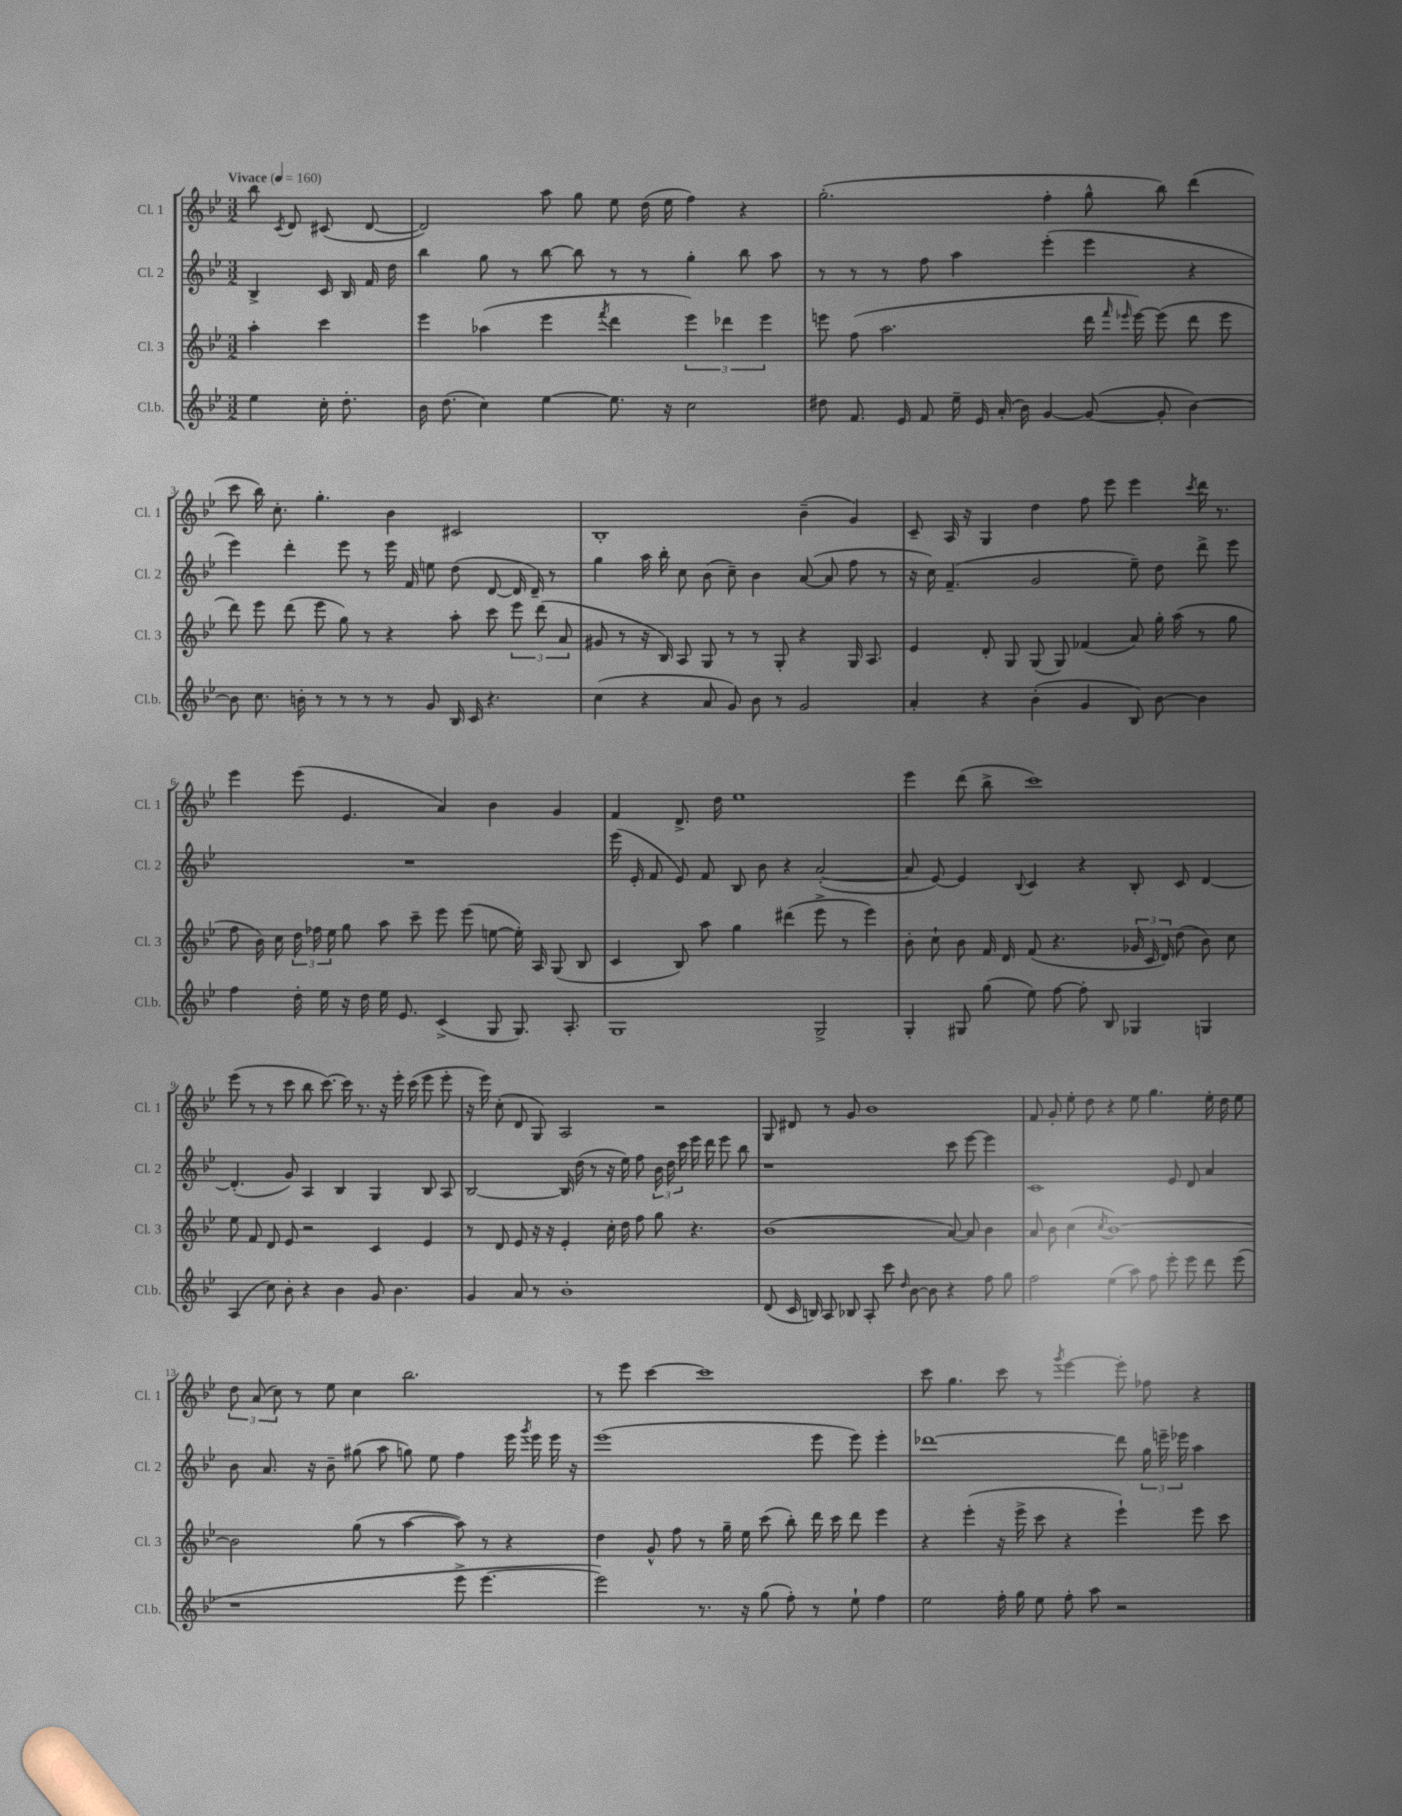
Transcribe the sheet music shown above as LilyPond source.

<<
\new StaffGroup <<
\new Staff = "s0" \with { instrumentName = "Cl. 1" shortInstrumentName = "Cl. 1" } {
    \clef treble \key bes \major \numericTimeSignature \time 3/2 \partial 2 \tempo "Vivace" 4 = 160
    \autoBeamOff bes''8 \acciaccatura { c'8 } d'8 cis'8( d'8~ |
    d'2) a''8 g''8 ees''8 d''16( ees''16 f''4) r4 |
    g''2.-.( f''4-. g''8-^ bes''8) d'''4( |
    c'''8 bes''16) c''8.-. g''4.-. bes'4 cis'2 |
    bes1-. bes'4--( g'4) |
    c'8-- a16 r16 g4 d''4 f''8 ees'''8 ees'''4 \acciaccatura { c'''8 } d'''16 r8. |
    ees'''4 ees'''8( ees'4. a'4) bes'4 g'4 |
    f'4 d'8.-> d''16 ees''1 |
    ees'''4 d'''8( bes''8-> c'''1) |
    ees'''8( r8 r8 c'''8 bes''8 c'''8.~) c'''16 r8. r16 ees'''16-. c'''16( ees'''8 ees'''8-. |
    r16 ees'''16) c''8-.( d'8 g8) a2 r2 |
    g8 dis'8 r8 g'8 bes'1 |
    f'8 g'8-. ees''8-. d''8 r4 ees''8 g''4. ees''16-. d''16 ees''8 |
    \tuplet 3/2 { d''8 a'8( c''8) } r8 ees''8 c''4 bes''2. |
    r8 ees'''8 c'''4~ c'''1 |
    c'''8 g''4. c'''8 r8 \acciaccatura { g'''8 } ees'''4~ ees'''8-. fes''8 r4 \bar "|." |
}
\new Staff = "s1" \with { instrumentName = "Cl. 2" shortInstrumentName = "Cl. 2" } {
    \clef treble \key bes \major \numericTimeSignature \time 3/2 \partial 2
    \autoBeamOff bes4-> c'16 bes16 f'16 d''16 |
    bes''4 g''8 r8 bes''8~ bes''8 r8 r8 g''4-. bes''8 a''8 |
    r8 r8 r8 f''8 a''4 ees'''4-.( ees'''4 r4 |
    ees'''4) d'''4-. ees'''8 r8 ees'''16 f'16 e''8 d''8( d'8~ d'16 d'16--) r8 |
    g''4 a''16 bes''16-. c''8 bes'8( c''8--) bes'4 a'8~( a'8 f''8 r8 |
    r16 c''16) f'4.--( g'2 ees''8--) d''8 d'''8-> ees'''8 |
    R1. |
    ees'''16( ees'16-. f'8 ees'8) f'8 bes8 bes'8 r4 a'2~-.( |
    a'8 ees'8~) ees'4 \appoggiatura { bes8 } c'4 r4 bes8-. c'8 d'4~ |
    d'4.-.( g'8) a4 bes4 g4 bes8 a8 |
    bes2~ bes16 d''16( r8 r16 ees''16) f''8 \tuplet 3/2 { bes'16 d''16 c'''16 } ees'''16 d'''16 ees'''8 bes''8 |
    r1 c'''8 ees'''8~ ees'''4 |
    c'1 ees'8 d'8 a'4 |
    bes'8 a'8. r16 bes'8-- gis''8( a''8 g''8) ees''8 f''4 ees'''16 \acciaccatura { g'''8 } ees'''16 ees'''16 r16 |
    ees'''1( ees'''8 ees'''8) ees'''4-. |
    des'''1~ des'''8 \tuplet 3/2 { g''16 e'''16-- ees'''16 } a''4 \bar "|." |
}
\new Staff = "s2" \with { instrumentName = "Cl. 3" shortInstrumentName = "Cl. 3" } {
    \clef treble \key bes \major \numericTimeSignature \time 3/2 \partial 2
    \autoBeamOff a''4-. c'''4 |
    ees'''4 aes''4( ees'''4 \acciaccatura { f'''8 } d'''4 \tuplet 3/2 { ees'''4) des'''4 ees'''4 } |
    e'''8 f''8( a''2. d'''16 \grace { f'''16 ees'''16 } ees'''16~) ees'''8( d'''8 ees'''8 |
    d'''8) ees'''8 d'''8( ees'''8 g''8) r8 r4 a''8-. c'''8 \tuplet 3/2 { ees'''8 d'''8( a'8 } |
    gis'8 r8 r16 bes16) a8 g8 r8 r8 g8-. r4 g16 a8. |
    ees'4 d'8-. g8 g8( g8) fes'4( a'8) g''16-. a''16( r8 g''8 |
    f''8 bes'16) c''16 \tuplet 3/2 { d''16 fes''16 ees''16 } g''8 a''8 c'''8-- ees'''8 ees'''8( e''8~ e''16-.) a16 g8( bes8 |
    c'4 bes8) a''8 g''4 dis'''4( ees'''8-> r8 ees'''4) |
    bes'8-. c''8-! bes'8 f'16 d'16 f'8( r4. \tuplet 3/2 { ges'16 c'16 d'16) } d''8( bes'8) c''8 |
    ees''8 f'8 d'8 ees'8 r2 c'4 ees'4 |
    r8 d'8 ees'8 r16 r16 ees'4-. c''16-. d''16 f''8 g''8 r4. |
    bes'1( a'8~) a'8 bes'4 |
    a'8 bes'8 c''4( \acciaccatura { c''8 } bes'1~) |
    bes'2 g''8( r8 a''4~ a''8) r8 r4 |
    d''4 g'8-^ f''8 r8 g''16-- ees''16 c'''8( bes''8-.) d'''16 c'''16 d'''8 ees'''4 |
    r4 ees'''4-.( r16 ees'''16-> c'''8 r4 ees'''4-!) ees'''8 c'''8 \bar "|." |
}
\new Staff = "s3" \with { instrumentName = "Cl.b." shortInstrumentName = "Cl.b." } {
    \clef treble \key bes \major \numericTimeSignature \time 3/2 \partial 2
    \autoBeamOff ees''4 c''16-. d''8.-. |
    bes'16 d''8.( c''4) ees''4~ ees''8. r16 c''2 |
    dis''8 f'8. ees'16 f'8 ees''16-- ees'16 a'16-.( bes'16) g'4~ g'8~( g'8-. bes'4~) |
    bes'8 c''8. b'16-. r8 r8 r8 r8 g'8 bes16 c'16 r4. |
    c''4( r4 a'8 g'8) bes'8 r8 g'2 |
    a'4-. r4 bes'4-.( g'4 bes8) bes'8~ bes'4 |
    f''4 d''16-. ees''16 r16 d''16 ees''16 ees'8. c'4->( g8 g8.) a8.-. |
    g1 g2-> |
    g4-. gis8 g''8( ees''8) f''8~ f''8-. bes8 ges4 g4 |
    a4( c''8) bes'8-. r4 bes'4 g'8 bes'4. |
    g'4 a'8 r8 bes'1-. |
    d'8( c'16 b16) a8 bes8 a8-. c'''8 \grace { d''16 } bes'8~ bes'8 r4 f''8 g''8 |
    f''2 ees''4( a''8) f''8 ees'''8-. ees'''8 d'''8 ees'''8( |
    r1 ees'''8-> ees'''4.~ |
    ees'''2) r8. r16 g''8( f''8-.) r8 ees''8-! f''4 |
    ees''2 f''16-. g''16 ees''8 f''8-. a''8 r2 \bar "|." |
}
>>
>>
